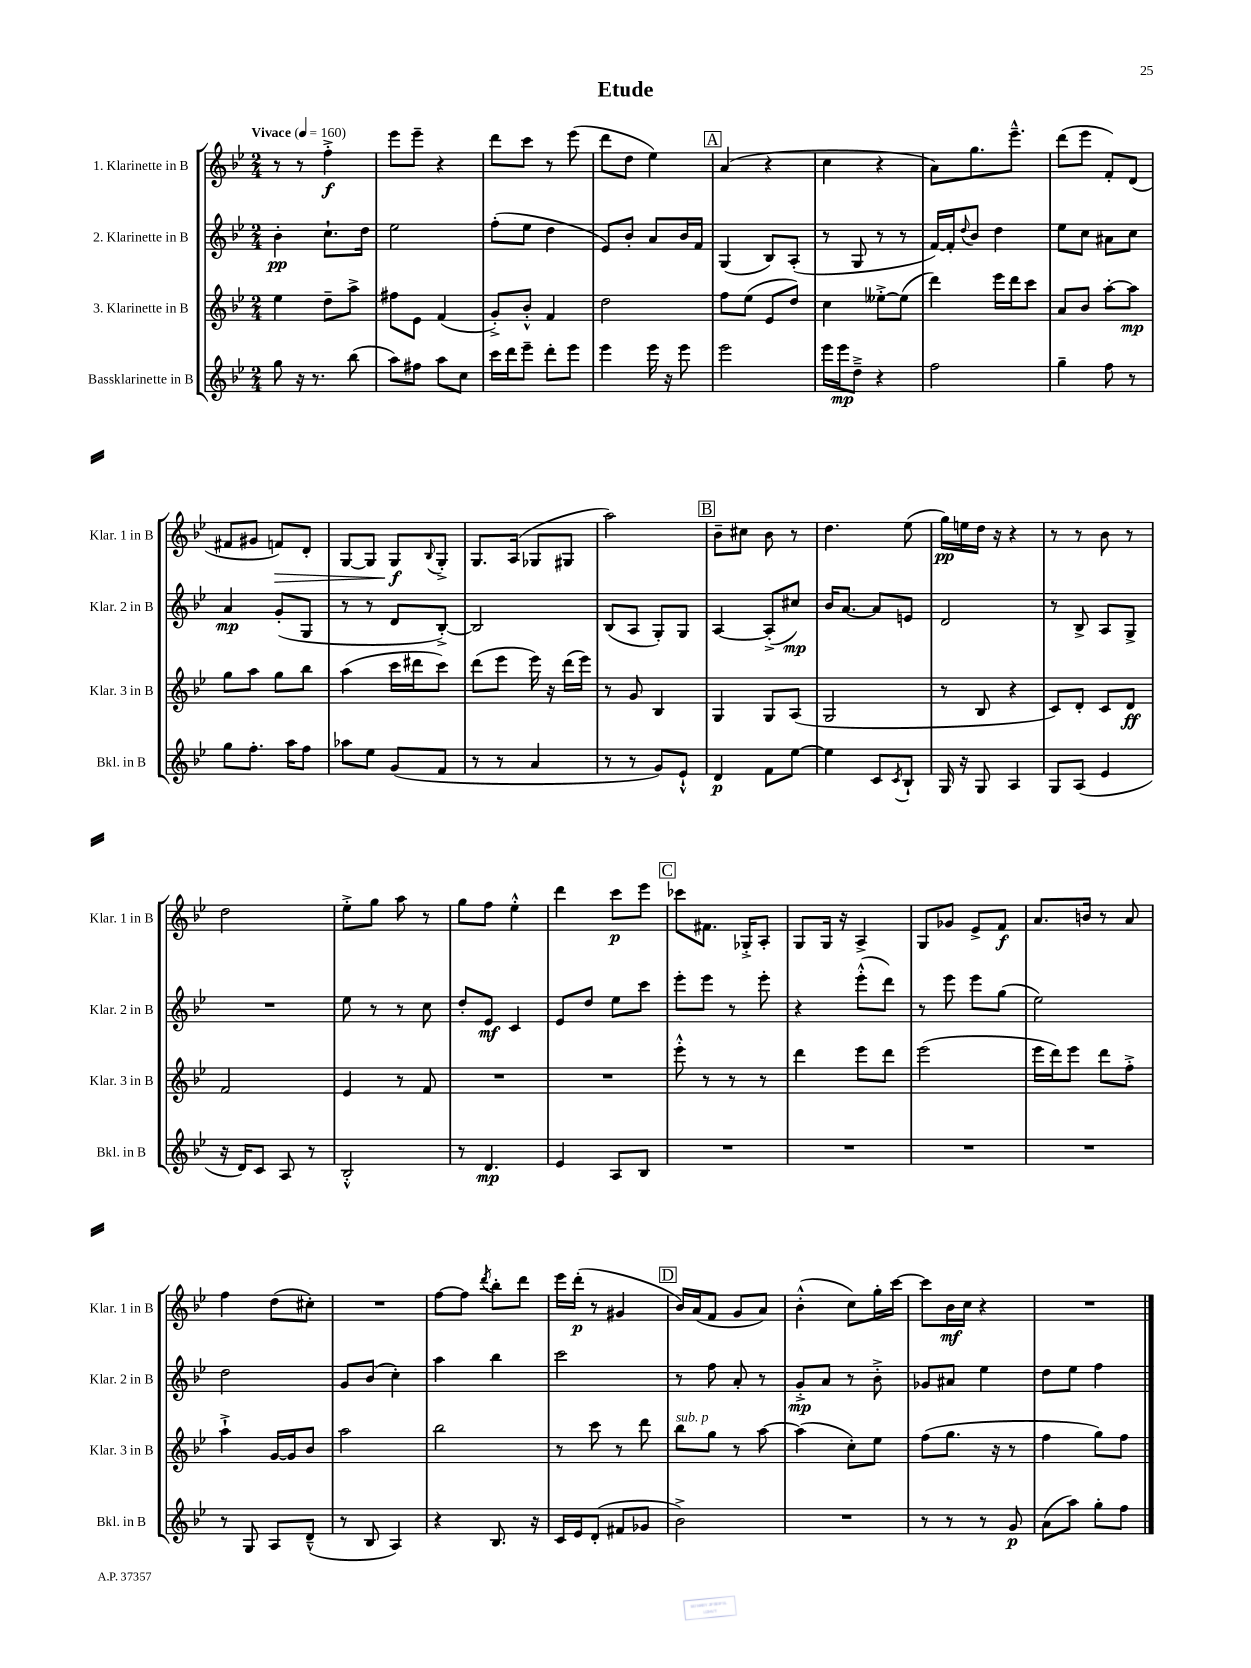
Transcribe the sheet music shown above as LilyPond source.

\header { title = "Etude" }
<<
\new StaffGroup <<
\new Staff = "s0" \with { instrumentName = "1. Klarinette in B" shortInstrumentName = "Klar. 1 in B" } {
    \clef treble \key bes \major \numericTimeSignature \time 2/4 \tempo "Vivace" 4 = 160
    r8 r8 f''4-.->\f |
    ees'''8 ees'''8-- r4 |
    d'''8 c'''8 r8 ees'''8( |
    d'''8 d''8 ees''4) |
    \mark \markup { \box "A" } a'4( r4 |
    c''4 r4 |
    a'8) g''8. ees'''8.---^ |
    d'''8( ees'''8 f'8-.) d'8( |
    fis'8 gis'8 f'8\>) d'8-. |
    g8~ g8 g8\f\! \appoggiatura { bes8 } g8-.-> |
    g8. a16( ges8 gis8 |
    a''2) |
    \mark \markup { \box "B" } bes'8-- cis''8 bes'8 r8 |
    d''4. ees''8( |
    g''16\pp) e''16 d''16 r16 r4 |
    r8 r8 bes'8 r8 |
    d''2 |
    ees''8-.-> g''8 a''8 r8 |
    g''8 f''8 ees''4-.-^ |
    d'''4 c'''8\p ees'''8 |
    \mark \markup { \box "C" } ces'''8 fis'8. ges16-.-> a8-. |
    g8 g16 r16 a4-> |
    g8 ges'8 ees'8-> f'8\f |
    a'8. b'16 r8 a'8 |
    f''4 d''8( cis''8-.) |
    R2 |
    f''8~ f''8 \acciaccatura { d'''8 } bes''8-. d'''8 |
    ees'''16 d'''16-.\p( r8 gis'4 |
    \mark \markup { \box "D" } bes'16) a'16( f'8 g'8 a'8) |
    bes'4-.-^( c''8) g''16-. c'''16~ |
    c'''8 bes'16\mf c''16 r4 |
    R2 \bar "|." |
}
\new Staff = "s1" \with { instrumentName = "2. Klarinette in B" shortInstrumentName = "Klar. 2 in B" } {
    \clef treble \key bes \major \numericTimeSignature \time 2/4
    bes'4-.\pp c''8.-! d''16 |
    ees''2 |
    f''8-.( ees''8 d''4 |
    ees'8) bes'8-. a'8 bes'16 f'16 |
    \mark \markup { \box "A" } g4( bes8) a8-.( |
    r8 g8 r8 r8 |
    f'16~) f'16-. \appoggiatura { d''8 } bes'8 d''4 |
    ees''8 c''8 ais'8 c''8 |
    a'4\mp g'8-.( g8 |
    r8 r8 d'8 bes8~-.->) |
    bes2 |
    bes8( a8 g8-.) g8 |
    \mark \markup { \box "B" } a4~ a8-.->( cis''8\mp) |
    bes'16 a'8.~ a'8 e'8 |
    d'2 |
    r8 bes8-> a8 g8-> |
    R2 |
    ees''8 r8 r8 c''8 |
    d''8-. ees'8\mf c'4 |
    ees'8 d''8 ees''8 c'''8 |
    \mark \markup { \box "C" } ees'''8-. ees'''8 r8 ees'''8-. |
    r4 ees'''8-.-^( d'''8) |
    r8 ees'''8 ees'''8 g''8( |
    ees''2) |
    d''2 |
    g'8 bes'8( c''4-.) |
    a''4 bes''4 |
    c'''2 |
    \mark \markup { \box "D" } r8 f''8 a'8-. r8 |
    g'8-.->\mp a'8 r8 bes'8-.-> |
    ges'8 ais'8 ees''4 |
    d''8 ees''8 f''4 \bar "|." |
}
\new Staff = "s2" \with { instrumentName = "3. Klarinette in B" shortInstrumentName = "Klar. 3 in B" } {
    \clef treble \key bes \major \numericTimeSignature \time 2/4
    ees''4 d''8-- a''8-> |
    fis''8 ees'8 f'4( |
    g'8-.->) bes'8-.-^ f'4 |
    d''2 |
    \mark \markup { \box "A" } f''8 ees''8( ees'8 d''8) |
    c''4 eeses''8~-.-> eeses''8( |
    d'''4) ees'''16 d'''16 c'''8 |
    a'8 bes'8 a''8~-. a''8\mp |
    g''8 a''8 g''8 bes''8 |
    a''4( c'''16 dis'''16 c'''8) |
    d'''8( ees'''8 ees'''16) r16 d'''16( ees'''16) |
    r8 g'8 bes4 |
    \mark \markup { \box "B" } g4 g8 a8( |
    g2 |
    r8 bes8 r4 |
    c'8) d'8-. c'8 d'8\ff |
    f'2 |
    ees'4 r8 f'8 |
    R2 |
    R2 |
    \mark \markup { \box "C" } ees'''8-.-^ r8 r8 r8 |
    d'''4 ees'''8 d'''8 |
    ees'''2( |
    ees'''16 d'''16) ees'''8 d'''8 f''8-.-> |
    a''4-!-> g'16~ g'16 bes'8 |
    a''2 |
    bes''2 |
    r8 c'''8 r8 d'''8 |
    \mark \markup { \box "D" } bes''8^\markup { \italic "sub. p" } g''8 r8 a''8~ |
    a''4( c''8-.) ees''8 |
    f''8( g''8. r16 r8 |
    f''4 g''8) f''8 \bar "|." |
}
\new Staff = "s3" \with { instrumentName = "Bassklarinette in B" shortInstrumentName = "Bkl. in B" } {
    \clef treble \key bes \major \numericTimeSignature \time 2/4
    g''8 r16 r8. bes''8( |
    a''8) fis''8 a''8 c''8 |
    c'''16 d'''16 ees'''8-- d'''8-. ees'''8 |
    ees'''4 ees'''16 r16 ees'''8 |
    \mark \markup { \box "A" } ees'''2 |
    ees'''16 ees'''16\mp d''8---> r4 |
    f''2 |
    g''4-- f''8 r8 |
    g''8 f''8.-. a''16 f''8 |
    aes''8 ees''8 g'8( f'8 |
    r8 r8 a'4 |
    r8 r8 g'8) ees'8-!-^ |
    \mark \markup { \box "B" } d'4\p f'8 ees''8~ |
    ees''4 c'8 \acciaccatura { c'8 } bes8-! |
    g16 r16 g8 a4 |
    g8 a8( ees'4 |
    r16 d'16) c'8 a8 r8 |
    bes2-.-^ |
    r8 d'4.\mp |
    ees'4 a8 bes8 |
    \mark \markup { \box "C" } R2 |
    R2 |
    R2 |
    R2 |
    r8 g8 a8 d'8---^( |
    r8 bes8 a4) |
    r4 bes8. r16 |
    c'16 ees'16 d'8-.( fis'8 ges'8 |
    \mark \markup { \box "D" } bes'2->) |
    R2 |
    r8 r8 r8 g'8\p |
    a'8( a''8) g''8-. f''8 \bar "|." |
}
>>
>>
\layout { \context { \Score \remove "Bar_number_engraver" } }
